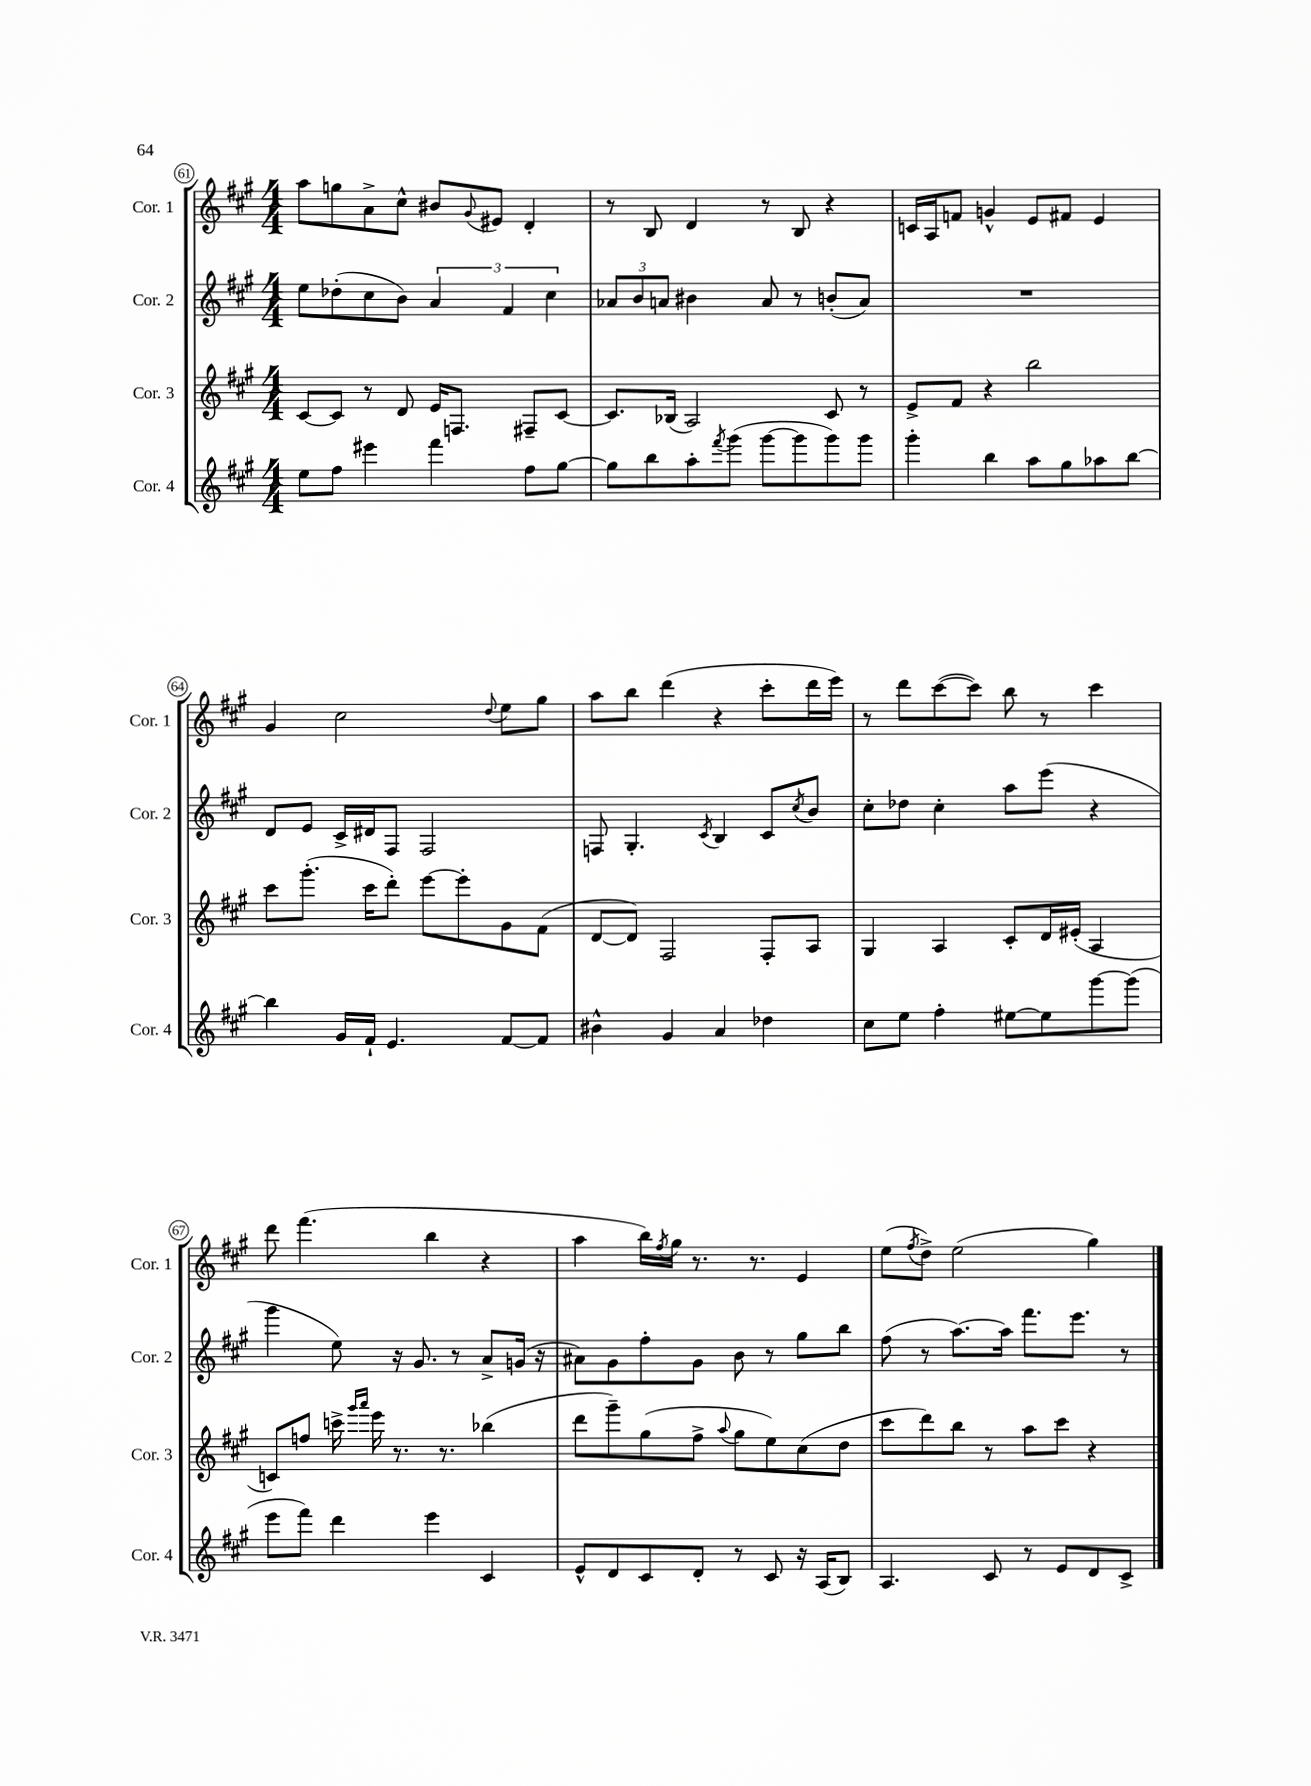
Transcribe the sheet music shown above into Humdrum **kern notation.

**kern	**kern	**kern	**kern
*staff4	*staff3	*staff2	*staff1
*clefG2	*clefG2	*clefG2	*clefG2
*k[f#c#g#]	*k[f#c#g#]	*k[f#c#g#]	*k[f#c#g#]
*M4/4	*M4/4	*M4/4	*M4/4
8ee\L	[8c#/L	8ee\L	8aa\L
8ff#\J	8c#/]J	(8dd-'\	8gg\
4eee#\	8r	8cc#\	8a^\
.	8d/	8b\J)	8cc#^^\J
4fff#\	16e/LK	6a/	8b#/L
.	8.F/J	.	.
.	.	.	8qqg#/
.	.	.	8e#/J
.	.	6f#/	.
8ff#\L	8F#~/L	.	4d'/
.	.	6cc#\	.
[8gg#\J	[8c#/J	.	.
=	=	=	=
8gg#\]L	8.c#/]L	12a-/L	8r
.	.	12b/	.
8bb\	.	.	8B/
.	.	12a/J	.
.	(16B-/Jk	.	.
8aa'\	2A/)	4b#\	4d/
8qfff#/	.	.	.
(8ggg#\J	.	.	.
[8ggg#\L	.	8a/	8r
8ggg#\]	.	8r	8B/
8ggg#\)	8c#/	(8b'/L	4r
8ggg#\J	8r	8a/J)	.
=	=	=	=
4ggg#'\	8e^/L	1r	16c/LL
.	.	.	16A/J
.	8f#/J	.	8f/J
4bb\	4r	.	4g^^/
8aa\L	2bb\	.	8e/L
8gg#\	.	.	8f#/J
8aa-\	.	.	4e/
[8bb\J	.	.	.
=	=	=	=
4bb\]	8ccc#\L	8d/L	4g#/
.	(8.ggg#'\J	8e/J	.
16g#/LL	.	16c#^/LL	2cc#\
16f#`/JJ	16ccc#\LK	16d#/J	.
4.e/	8ddd'\J)	8F#/J	.
.	[8eee\L	2F#/	.
.	8eee'\]	.	.
.	.	.	8qqdd/
[8f#/L	8g#\	.	8ee\L
8f#/]J	(8f#\J	.	8gg#\J
=	=	=	=
4b#^^\	[8d/L	8F/	8aa\L
.	8d/]J)	4.G#'/	8bb\J
4g#/	2F#/	.	(4ddd\
.	.	8qc#/	.
4a/	.	4B/	4r
4dd-\	8F#'/L	8c#/L	8ccc#'\L
.	.	8qcc#/	.
.	8A/J	8b/J	16ddd\L
.	.	.	16eee\JJ)
=	=	=	=
8cc#\L	4G#/	8cc#'\L	8r
8ee\J	.	8dd-\J	8ddd\L
4ff#'\	4A/	4cc#'\	([8ccc#\
.	.	.	8ccc#\]J)
[8ee#\L	8c#'/L	8aa\L	8bb\
8ee#\]	16d/L	(8eee\J	8r
.	(16e#'/JJ	.	.
[8ggg#\	4A/	4r	4ccc#\
(8ggg#\]J	.	.	.
=	=	=	=
8eee\L	8c/L)	4ggg#\	8ddd\
8fff#\J)	8ff/J	.	(4.fff#\
4ddd\	16ccc^\	8ee\)	.
.	16qqggg#/LL	.	.
.	16qqaaa/JJ	.	.
.	16eee\	.	.
.	8.r	16r	.
.	.	8.g#/	.
4eee\	.	.	4bb\
.	8.r	.	.
.	.	8r	.
4c#/	(4bb-\	8a^/L	4r
.	.	(16g/Jk	.
.	.	16r	.
=	=	=	=
8e^^/L	8ddd\L	8a#\L)	4aa\
8d/	8ggg#~\)	8g#\	.
8c#/	(8gg#\	8ff#'\	16bb\LL)
.	.	.	8qff#/
.	.	.	16gg#\JJ
8d'/J	8ff#^\J	8g#\J	8.r
.	8qqaa/	.	.
8r	8gg#\L	8b\	.
.	.	.	8.r
8c#/	8ee\)	8r	.
16r	(8cc#\	8gg#\L	4e/
(16A/LK	.	.	.
8B/J)	8dd\J	8bb\J	.
=	=	=	=
4.A/	8ccc#\L	(8ff#\	(8ee\L
.	.	.	8qff#/
.	8ddd\)	8r	8dd^\J)
.	8bb\J	[8.aa\L)	(2ee\
8c#/	8r	.	.
.	.	16aa\]Jk	.
8r	8aa\L	8.fff#\L	.
8e/L	8ccc#\J	.	.
.	.	8.eee\J	.
8d/	4r	.	4gg#\)
8c#^/J	.	8r	.
==	==	==	==
*-	*-	*-	*-
